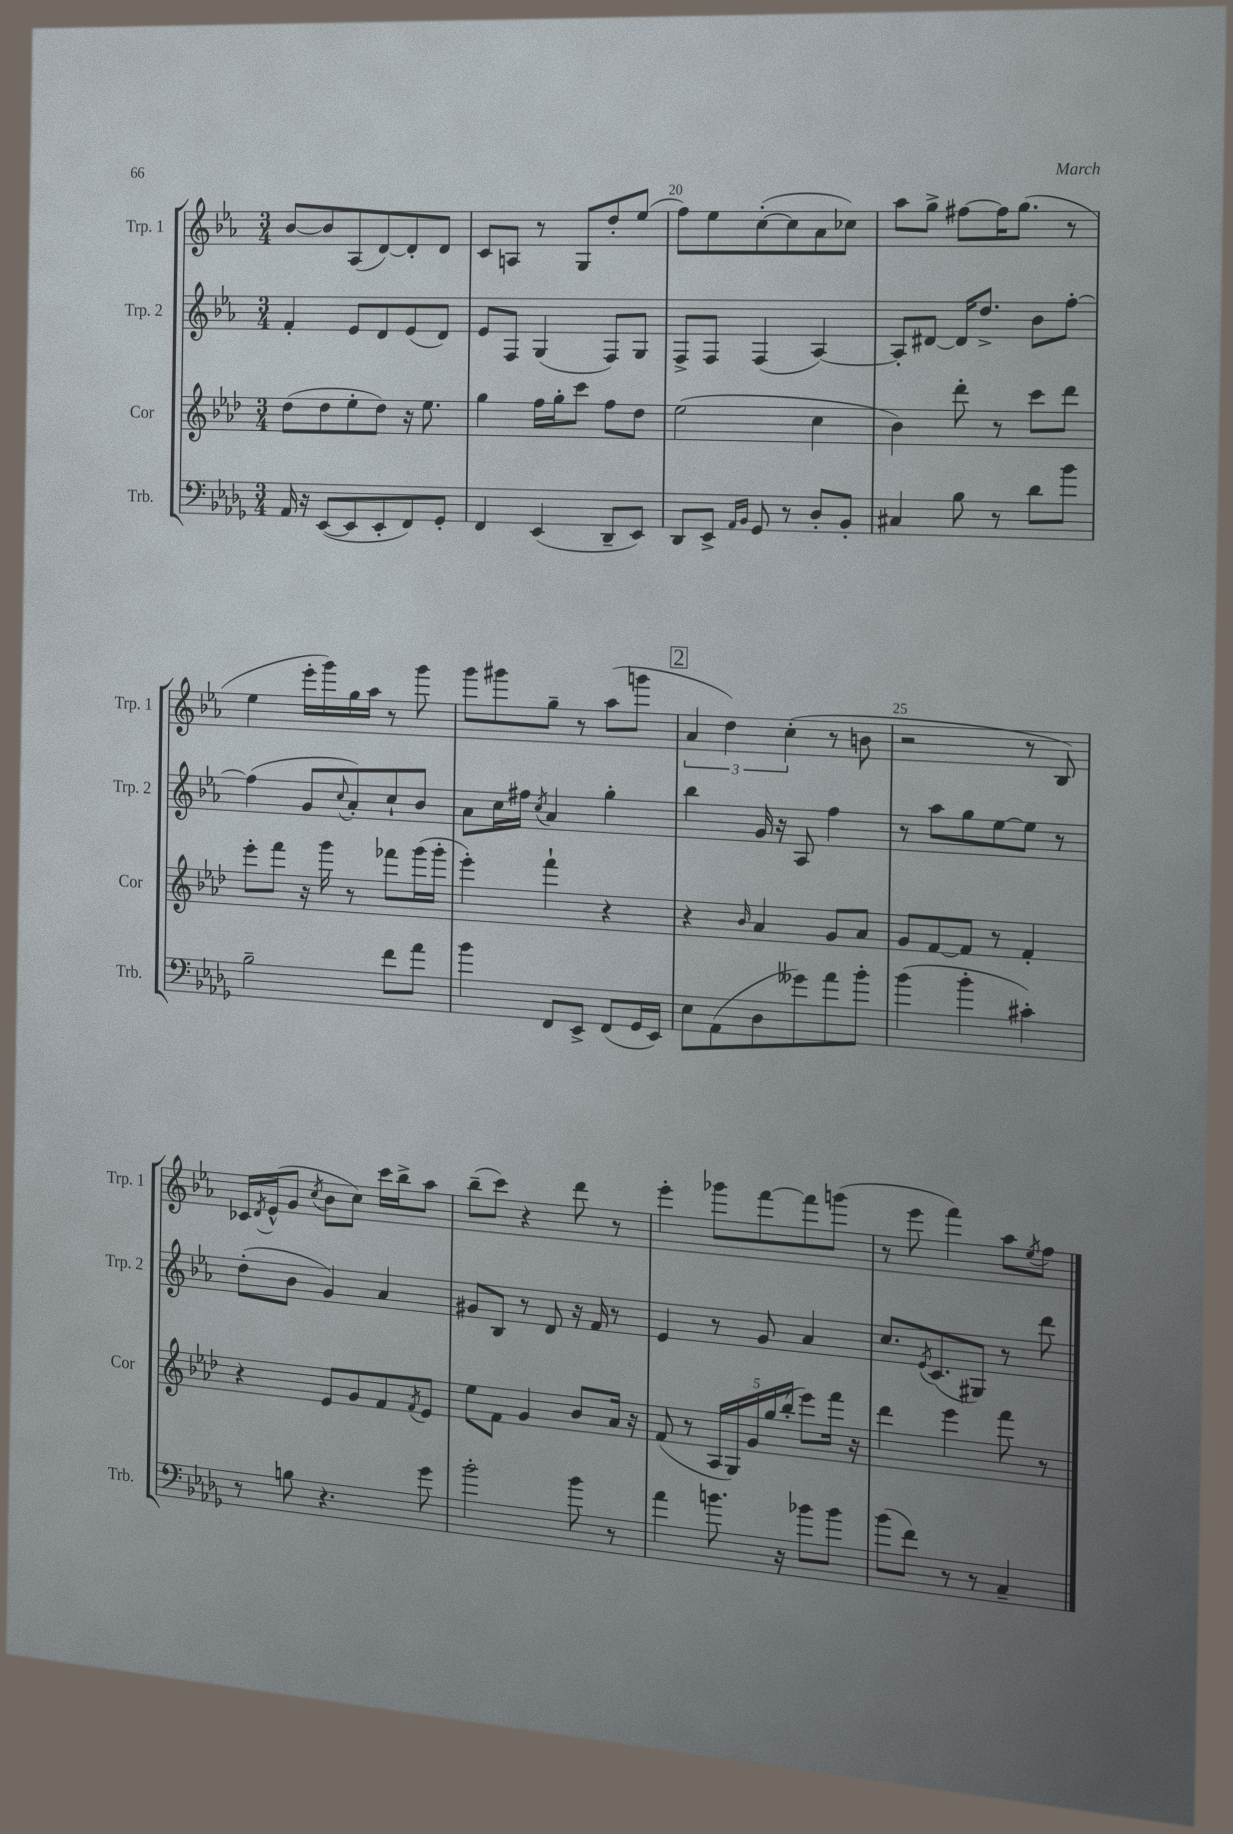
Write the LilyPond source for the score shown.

<<
\new StaffGroup <<
\new Staff = "s0" \with { instrumentName = "Trp. 1" shortInstrumentName = "Trp. 1" } {
    \clef treble \key ees \major \numericTimeSignature \time 3/4
    bes'8~ bes'8 aes8( d'8~) d'8-. d'8 |
    c'8 a8 r8 g8 d''8-. ees''8( |
    f''8) ees''8 c''8~-.( c''8 aes'8 ces''8) |
    aes''8 g''8-> fis''8~ fis''16 g''8.( r8 |
    ees''4 ees'''16-. g'''16) g''16 aes''16 r8 g'''8 |
    g'''8 gis'''8 g''8-- r8 aes''8( g'''8 |
    \mark \markup { \box "2" } \tuplet 3/2 { aes'4 d''4) c''4-.( } r8 b'8 |
    r2 r8 bes8) |
    ces'16 \acciaccatura { d'8 } ees'16-^( g'8 \acciaccatura { c''8 } bes'8 c''8) c'''16 bes''16-> aes''8 |
    bes''8--( c'''8) r4 d'''8 r8 |
    ees'''4-. ges'''8 f'''8~ f'''8 g'''8( |
    r8 ees'''8 f'''4) aes''8 \acciaccatura { ees''8 } f''8 \bar "|." |
}
\new Staff = "s1" \with { instrumentName = "Trp. 2" shortInstrumentName = "Trp. 2" } {
    \clef treble \key ees \major \numericTimeSignature \time 3/4
    f'4-. ees'8 d'8 ees'8( d'8) |
    ees'8 f8 g4( f8) g8 |
    f8-> f8 f4( aes4~) |
    aes8-. dis'8~ dis'16 d''8.-> bes'8 f''8~-. |
    f''4( g'8 \appoggiatura { c''8 } aes'8-.) c''8-! bes'8 |
    aes'8 c''16 fis''16 \acciaccatura { c''8 } aes'4 g''4-. |
    \mark \markup { \box "2" } bes''4 g'16 r16 aes8 f''4 |
    r8 aes''8 g''8 ees''8~ ees''8 r8 |
    d''8-.( bes'8 g'4) aes'4 |
    gis'8 bes8 r8 d'8 r16 f'16 r8 |
    ees'4 r8 g'8 aes'4 |
    c''8. \acciaccatura { ees'8 } c'8.( gis8) r8 d'''8 \bar "|." |
}
\new Staff = "s2" \with { instrumentName = "Cor" shortInstrumentName = "Cor" } {
    \clef treble \key aes \major \numericTimeSignature \time 3/4
    des''8( des''8 ees''8-. des''8) r16 ees''8. |
    g''4 f''16 g''16-. c'''8 f''8 des''8 |
    ees''2( c''4 |
    bes'4) des'''8-. r8 c'''8 des'''8 |
    ees'''8-. f'''8 r16 g'''16 r8 fes'''8 g'''16( g'''16-. |
    ees'''4-.) f'''4-! r4 |
    \mark \markup { \box "2" } r4 \grace { bes'16 } aes'4 g'8 aes'8 |
    g'8 f'8~ f'8 r8 f'4-. |
    r4 ees'8 g'8 f'8 \acciaccatura { f'8 } ees'8 |
    ees''8 f'8 g'4 bes'8 aes'16 r16 |
    f'8( r8 \tuplet 5/4 { aes16 g16) g'16 g''16 bes''16-.( } ees'''8) f'''16 r16 |
    des'''4 ees'''4 f'''8 r8 \bar "|." |
}
\new Staff = "s3" \with { instrumentName = "Trb." shortInstrumentName = "Trb." } {
    \clef bass \key des \major \numericTimeSignature \time 3/4
    aes,16 r16 ees,8~( ees,8 ees,8-. f,8) ges,8-. |
    f,4 ees,4( des,8-- ees,8) |
    des,8 ees,8-> \grace { aes,16 bes,16 } ges,8 r8 des8-. bes,8-. |
    cis4 bes8 r8 des'8 bes'8 |
    bes2-- f'8 aes'8 |
    bes'4 f,8 ees,8-> f,8( ges,16 ees,16) |
    \mark \markup { \box "2" } ees8 aes,8( des8 geses'8) aes'8 bes'8-. |
    bes'4( bes'4-. cis'4-.) |
    r8 b8 r4. ges'8 |
    bes'2-. bes'8 r8 |
    aes'4 b'8. r16 bes'8 bes'8 |
    bes'8( f'8) r8 r8 c4-- \bar "|." |
}
>>
>>
\layout { \context { \Score currentBarNumber = #18 \override BarNumber.break-visibility = ##(#f #t #t) barNumberVisibility = #(every-nth-bar-number-visible 5) } }
